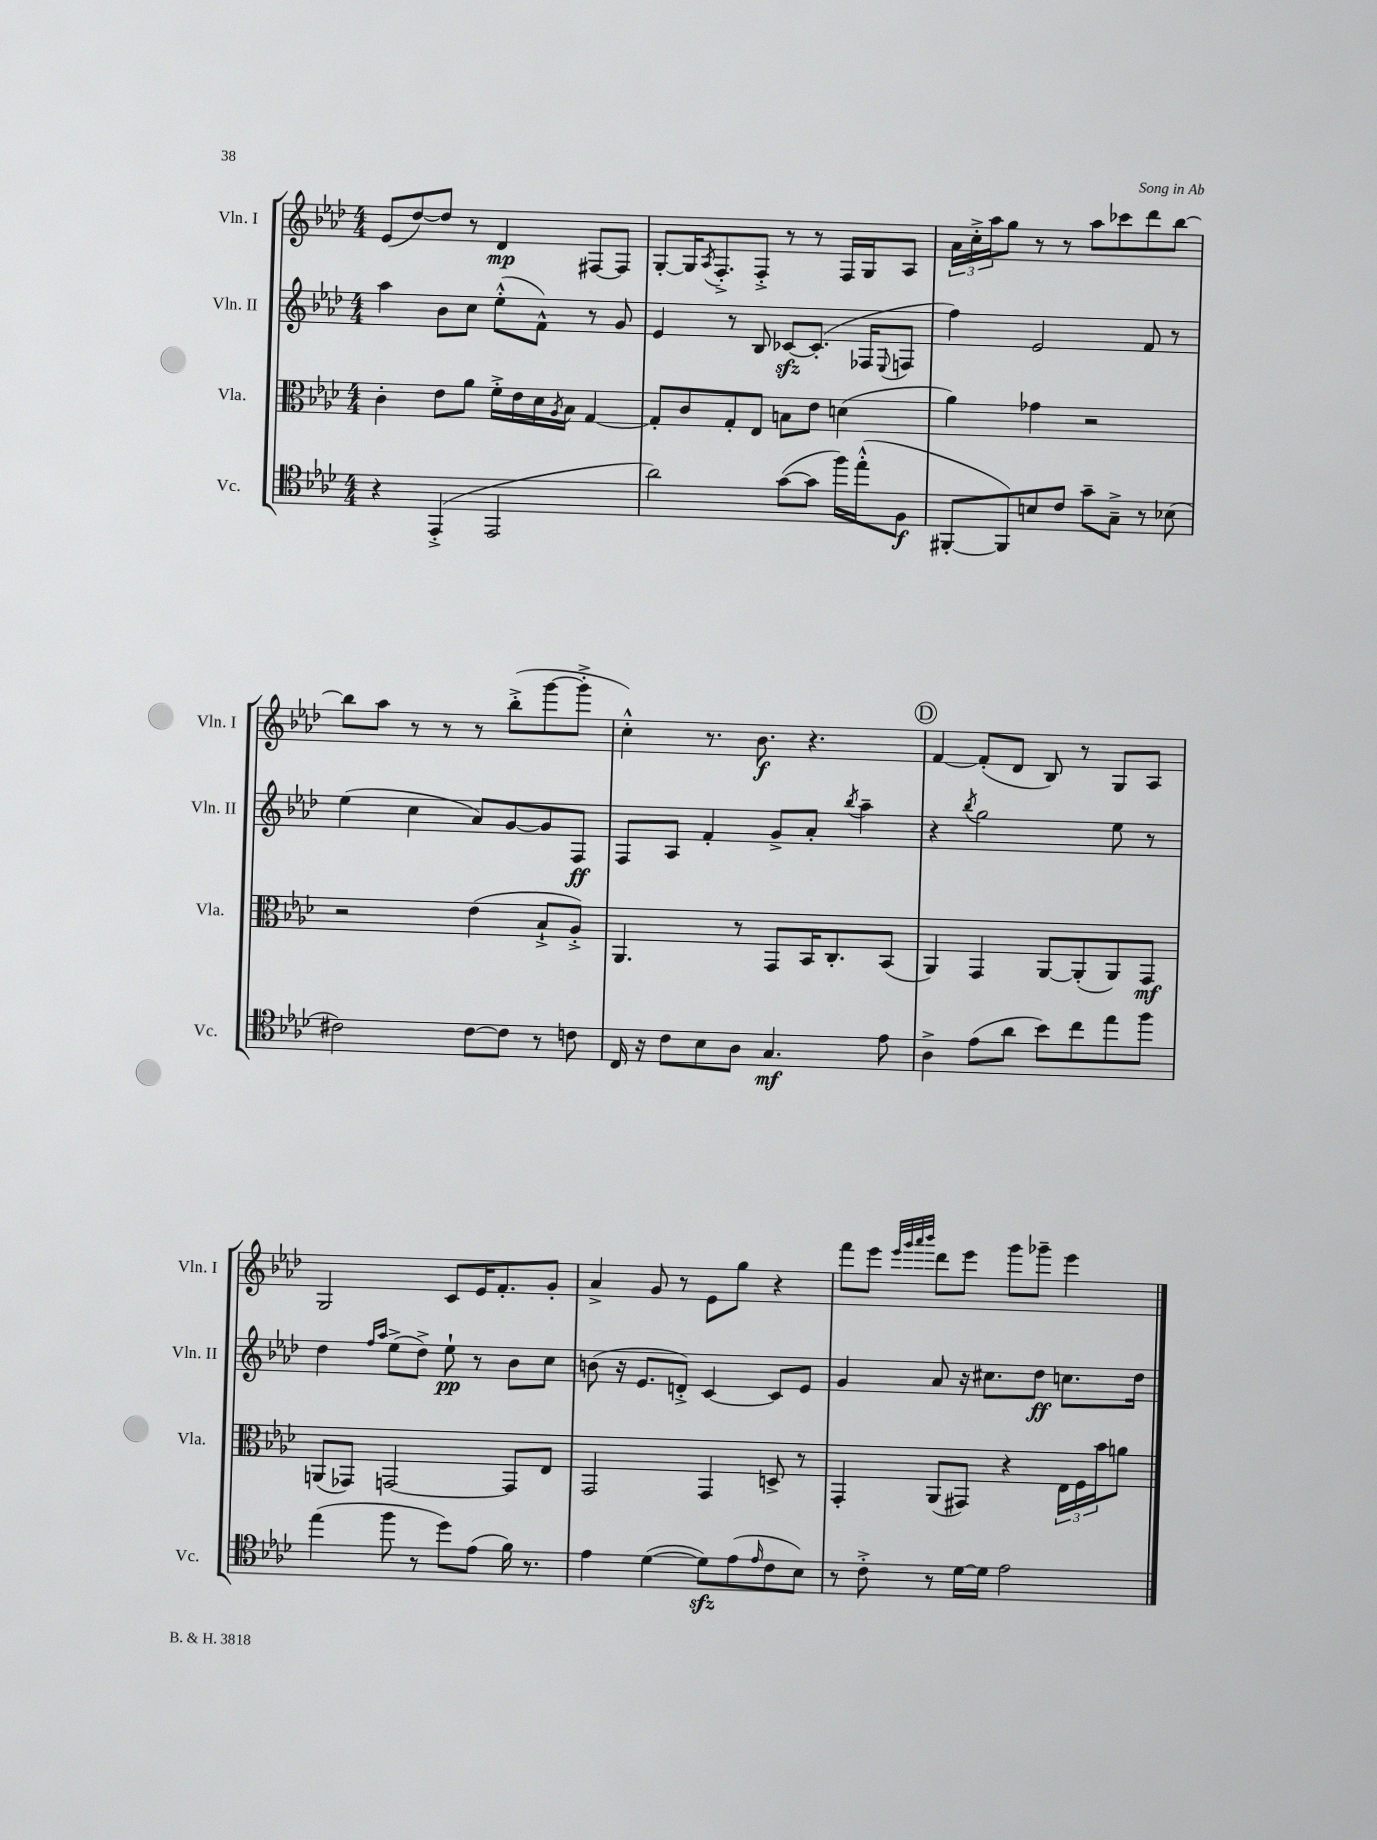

**kern	**dynam	**kern	**dynam	**kern	**dynam	**kern	**dynam
*part4	*part4	*part3	*part3	*part2	*part2	*part1	*part1
*staff4	*staff4	*staff3	*staff3	*staff2	*staff2	*staff1	*staff1
*I"Vc.	*	*I"Vla.	*	*I"Vln. II	*	*I"Vln. I	*
*I'Vc.	*	*I'Vla.	*	*I'Vln. II	*	*I'Vln. I	*
*clefC4	*	*clefC3	*	*clefG2	*	*clefG2	*
*k[b-e-a-d-]	*	*k[b-e-a-d-]	*	*k[b-e-a-d-]	*	*k[b-e-a-d-]	*
*M4/4	*	*M4/4	*	*M4/4	*	*M4/4	*
=24	=24	=24	=24	=24	=24	=24	=24
4r	.	4c'\	.	4aa-\	.	(8e-/L	.
.	.	.	.	.	.	[8dd-/)	.
(4EE-'^/	.	8e-\L	.	8b-\L	.	8dd-/J]	.
.	.	8a-\J	.	8cc\J	.	8r	.
2EE-/	.	16f'^\LL	.	(8ee-'^^\L	.	4d-/	mp
.	.	16e-\	.	.	.	.	.
.	.	16d-\	.	8f^^\J)	.	.	.
.	.	8qA-/	.	.	.	.	.
.	.	16B-\JJ	.	.	.	.	.
.	.	[4G/	.	8r	.	[8F#X/L	.
.	.	.	.	8g/	.	8F#/J]	.
=25	=25	=25	=25	=25	=25	=25	=25
2a-\)	.	8G'/L]	.	4e-/	.	[8G'/L	.
.	.	8c/	.	.	.	16G/K]	.
.	.	.	.	.	.	8qA-/	.
.	.	.	.	.	.	8.F'^/	.
.	.	8G'/	.	8r	.	.	.
.	.	8E-/J	.	8B-/	.	8F'^/J	.
([8g\L	.	8Bn\L	.	[8c-Xzz/L	.	8r	.
8g\J]	.	8e-\J	.	(8.c-'/J]	.	8r	.
16ff\LL)	.	(4dn\	.	.	.	16F/LL	.
(16ee-'^^\J	.	.	.	16F-X/KL	.	16G/J	.
.	.	.	.	8qqE-/	.	.	.
8F\J	f	.	.	8Fn/J	.	8A-/J	.
=26	=26	=26	=26	=26	=26	=26	=26
[8FF#X'/L	.	4a-\)	.	4ff\)	.	24a-\LL	.
.	.	.	.	.	.	24cc'^\	.
.	.	.	.	.	.	24aa-\J	.
8FF#/])	.	.	.	.	.	8gg\J	.
8Bn/	.	4g-X\	.	2e-/	.	8r	.
8c/J	.	.	.	.	.	8r	.
8g~\L	.	2r	.	.	.	8aa-\L	.
8G~^\J	.	.	.	.	.	8ccc-X\	.
8r	.	.	.	8f/	.	8ddd-\	.
(8B-X\	.	.	.	8r	.	[8bb-\J	.
!!LO:LB:g=z
=27	=27	=27	=27	=27	=27	=27	=27
2c#X\)	.	2r	.	(4ee-\	.	8bb-\L]	.
.	.	.	.	.	.	8aa-\J	.
.	.	.	.	4cc\	.	8r	.
.	.	.	.	.	.	8r	.
[8c#\L	.	(4e-\	.	8a-/L)	.	8r	.
8c#\J]	.	.	.	[8g/	.	(8bb-'^\L	.
8r	.	8B-`^/L	.	8g/]	.	[8ggg\	.
8cn\	.	8A-'^/J)	.	8F/J	ff	8ggg'^\J]	.
=28	=28	=28	=28	=28	=28	=28	=28
16C/	.	4.AA-/	.	8F/L	.	4cc'^^\)	.
16r	.	.	.	.	.	.	.
8c\L	.	.	.	8A-/J	.	.	.
8B-\	.	.	.	4f'/	.	8.r	.
8A-\J	.	8r	.	.	.	.	.
.	.	.	.	.	.	8.b-\	f
4.G/	mf	8GG/L	.	8g^/L	.	.	.
.	.	16BB-/K	.	8a-'/J	.	4.r	.
.	.	8.C'/	.	.	.	.	.
.	.	.	.	8qbb-/	.	.	.
.	.	.	.	4aa-~\	.	.	.
8e-\	.	(8BB-/J	.	.	.	.	.
!!LO:REH:place=s1:t=D
=29	=29	=29	=29	=29	=29	=29	=29
4A-^\	.	4AA-/)	.	4r	.	[4f/	.
.	.	.	.	8qbb-/	.	.	.
(8e-\L	.	4GG/	.	2gg\	.	(8f'/L]	.
8a-\J	.	.	.	.	.	8d-/J	.
8b-\L)	.	[8AA-/L	.	.	.	8B-/)	.
8cc\	.	(8AA-'/]	.	.	.	8r	.
8ee-\	.	8AA-/)	.	8ee-\	.	8G/L	.
8ff\J	.	8GG/J	mf	8r	.	8A-/J	.
!!LO:LB:g=z
=30	=30	=30	=30	=30	=30	=30	=30
(4ee-\	.	(8AAn/L	.	4dd-\	.	2G/	.
.	.	8GG-X/J)	.	.	.	.	.
.	.	.	.	16qqff/LL	.	.	.
.	.	.	.	16qqaa-/JJ	.	.	.
8ff\	.	[2GGn/	.	(8ee-^\L	.	.	.
8r	.	.	.	8dd-^\J)	.	.	.
8dd-\L)	.	.	.	8ee-`\	pp	8c/L	.
(8e-\J	.	.	.	8r	.	16e-/K	.
.	.	.	.	.	.	8.f'/	.
16f\)	.	8GG/L]	.	8b-\L	.	.	.
8.r	.	.	.	.	.	.	.
.	.	8E-/J	.	8cc\J	.	8g'/J	.
=31	=31	=31	=31	=31	=31	=31	=31
4e-\	.	2GG/	.	(8bn\	.	4a-^/	.
.	.	.	.	16r	.	.	.
.	.	.	.	8.e-/L	.	.	.
([4d-\	.	.	.	.	.	8g/	.
.	.	.	.	8dn'^/J)	.	8r	.
8d-zz\L])	.	4GG/	.	[4c/	.	8e-\L	.
(8e-\	.	.	.	.	.	8gg\J	.
16qqe-/	.	.	.	.	.	.	.
8c\	.	8Dn^/	.	8c/L]	.	4r	.
8B-\J)	.	8r	.	8e-/J	.	.	.
=32	=32	=32	=32	=32	=32	=32	=32
8r	.	4GG'/	.	4g/	.	8fff\L	.
8c'^\	.	.	.	.	.	8eee-\J	.
.	.	.	.	.	.	32qqeee-/LLL	.
.	.	.	.	.	.	32qqggg/	.
.	.	.	.	.	.	32qqaaa-/	.
.	.	.	.	.	.	32qqbbb-/JJJ	.
8r	.	(8AA-/L	.	8a-/	.	8ddd-\L	.
[16d-\LL	.	8GG#X/J)	.	16r	.	8eee-\J	.
16d-\JJ]	.	.	.	8.cc#X\L	.	.	.
2e-\	.	4r	.	.	.	8ggg\L	.
.	.	.	.	8dd-\J	ff	8ggg-X~\J	.
.	.	24E-\LL	.	8.ccn\L	.	4eee-\	.
.	.	24F\	.	.	.	.	.
.	.	24b-\J	.	.	.	.	.
.	.	8an\J	.	.	.	.	.
.	.	.	.	16dd-\Jk	.	.	.
==	==	==	==	==	==	==	==
*-	*-	*-	*-	*-	*-	*-	*-
